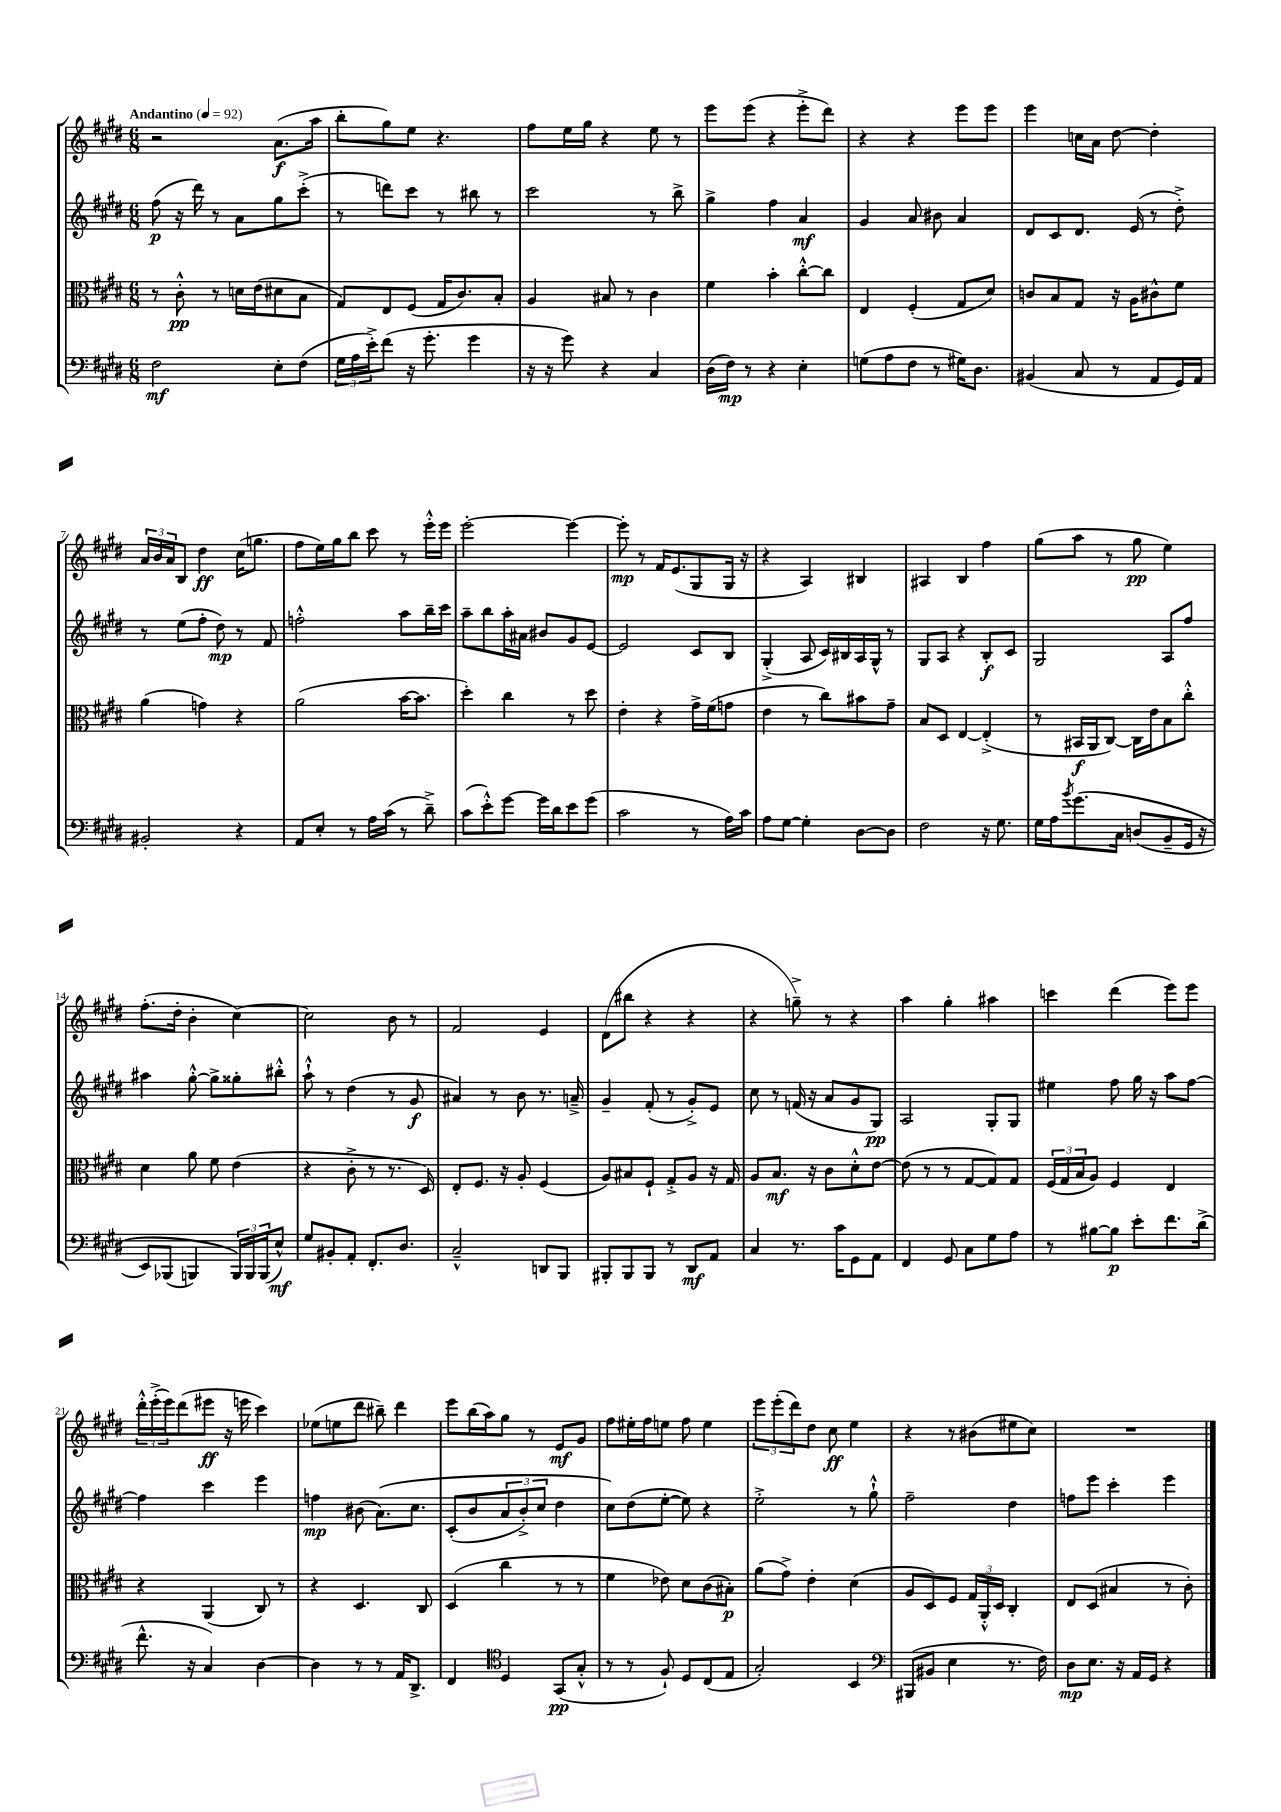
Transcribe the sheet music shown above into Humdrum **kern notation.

**kern	**dynam	**kern	**dynam	**kern	**dynam	**kern	**dynam
*part4	*part4	*part3	*part3	*part2	*part2	*part1	*part1
*staff4	*staff4	*staff3	*staff3	*staff2	*staff2	*staff1	*staff1
*clefF4	*	*clefC3	*	*clefG2	*	*clefG2	*
*k[f#c#g#d#]	*	*k[f#c#g#d#]	*	*k[f#c#g#d#]	*	*k[f#c#g#d#]	*
*M6/8	*	*M6/8	*	*M6/8	*	*M6/8	*
*MM92	*	*MM92	*	*MM92	*	*MM92	*
=1	=1	=1	=1	=1	=1	=1	=1
!	!	!	!	!	!	!LO:TX:a:B:t=Andantino	!
2F#\	mf	8r	.	(8ff#\	p	2r	.
.	.	8c#'^^\	pp	16r	.	.	.
.	.	.	.	16ddd#\)	.	.	.
.	.	8r	.	8r	.	.	.
.	.	16dn\LL	.	8a\L	.	.	.
.	.	(16e\J	.	.	.	.	.
8E'\L	.	8d#X\	.	8gg#\	.	(8.a\L	f
(8F#\J	.	8B\J	.	(8ccc#'^\J	.	.	.
.	.	.	.	.	.	16aa\Jk	.
=2	=2	=2	=2	=2	=2	=2	=2
24G#\LL	.	8G#/L)	.	8r	.	8bb'\L	.
24A\	.	.	.	.	.	.	.
24e'^\J)	.	.	.	.	.	.	.
(8f#\J	.	8E/	.	8dddn\L)	.	8gg#\)	.
16r	.	(8F#/J	.	8ccc#\J	.	8ee\J	.
8.g#'\	.	.	.	.	.	.	.
.	.	16G#/KL	.	8r	.	4.r	.
.	.	8.c#/)	.	.	.	.	.
4g#\	.	.	.	8bb#X\	.	.	.
.	.	8B'/J	.	8r	.	.	.
=3	=3	=3	=3	=3	=3	=3	=3
16r	.	4A/	.	2ccc#\	.	8ff#\L	.
16r	.	.	.	.	.	.	.
8g#\)	.	.	.	.	.	16ee\L	.
.	.	.	.	.	.	16gg#\JJ	.
4r	.	8B#X/	.	.	.	4r	.
.	.	8r	.	.	.	.	.
4C#/	.	4c#\	.	8r	.	8ee\	.
.	.	.	.	8bb^\	.	8r	.
=4	=4	=4	=4	=4	=4	=4	=4
(16D#\LL	.	4f#\	.	4gg#^\	.	8eee\L	.
16F#\JJ)	mp	.	.	.	.	.	.
8r	.	.	.	.	.	(8eee\J	.
4r	.	4b'\	.	4ff#\	.	4r	.
4E'\	.	[8cc#'^^\L	.	4a/	mf	8eee'^\L	.
.	.	8cc#\J]	.	.	.	8ddd#\J)	.
=5	=5	=5	=5	=5	=5	=5	=5
(8Gn\L	.	4E/	.	4g#/	.	4r	.
8A\	.	.	.	.	.	.	.
8F#\J	.	(4F#'/	.	8a/	.	4r	.
8r	.	.	.	8b#X\	.	.	.
16G#X\KL)	.	8G#/L	.	4a/	.	8eee\L	.
8.D#\J	.	.	.	.	.	.	.
.	.	8d#/J)	.	.	.	8eee\J	.
=6	=6	=6	=6	=6	=6	=6	=6
(4BB#X/	.	8cn/L	.	8d#/L	.	4eee\	.
.	.	8B/	.	8c#/	.	.	.
8C#/	.	8G#/J	.	8.d#/J	.	16ccn\LL	.
.	.	.	.	.	.	16a\JJ	.
8r	.	16r	.	.	.	[8dd#\	.
.	.	16A\KL	.	(16e/	.	.	.
8AA/L	.	8c#X^^\	.	8r	.	4dd#'\]	.
16GG#/L)	.	8f#\J	.	8dd#'^\)	.	.	.
16AA/JJ	.	.	.	.	.	.	.
!!LO:LB:g=z
=7	=7	=7	=7	=7	=7	=7	=7
2BB#X'/	.	(4a\	.	8r	.	24a/LL	.
.	.	.	.	.	.	24b/	.
.	.	.	.	.	.	24a/J	.
.	.	.	.	(8ee\L	.	8B/J	.
.	.	4gn\)	.	8ff#'\J	.	4dd#\	ff
.	.	.	.	8dd#\)	mp	.	.
4r	.	4r	.	8r	.	(16cc#\KL	.
.	.	.	.	.	.	8.ggn\J	.
.	.	.	.	8f#/	.	.	.
=8	=8	=8	=8	=8	=8	=8	=8
8AA/L	.	(2a\	.	2ffn'^^\	.	8ff#\L	.
8E'/J	.	.	.	.	.	16ee\L)	.
.	.	.	.	.	.	16gg#\J	.
8r	.	.	.	.	.	8bb\J	.
16A\LL	.	.	.	.	.	8ccc#\	.
(16c#\JJ	.	.	.	.	.	.	.
8r	.	[16b\KL	.	8aa\L	.	8r	.
.	.	8.b\J]	.	.	.	.	.
8d#~^\)	.	.	.	16bb~\L	.	16eee'^^\LL	.
.	.	.	.	16ccc#\JJ	.	16eee\JJ	.
=9	=9	=9	=9	=9	=9	=9	=9
(8c#\L	.	4dd#'\)	.	8aa~\L	.	[2eee'\	.
8e'^^\)	.	.	.	8bb\	.	.	.
[8g#\J	.	4cc#\	.	16aa'\L	.	.	.
.	.	.	.	16a#X\JJ	.	.	.
16g#\LL]	.	.	.	8b#X/L	.	.	.
16d#\J	.	.	.	.	.	.	.
8e\	.	8r	.	8g#/	.	4eee\_	.
(8g#\J	.	8dd#\	.	[8e/J	.	.	.
=10	=10	=10	=10	=10	=10	=10	=10
2c#\	.	4e'\	.	2e/]	.	8eee'\]	mp
.	.	.	.	.	.	8r	.
.	.	4r	.	.	.	16f#/KL	.
.	.	.	.	.	.	(8.e/	.
8r	.	16g#^\LL	.	8c#/L	.	8G#/	.
.	.	(16f#\J	.	.	.	.	.
16A\LL)	.	8gn\J	.	8B/J	.	16G#/Jk	.
16c#\JJ	.	.	.	.	.	16r	.
=11	=11	=11	=11	=11	=11	=11	=11
8A\L	.	4e\	.	(4G#'^/	.	4r	.
[8G#\J	.	.	.	.	.	.	.
4G#'\]	.	8r	.	8A/	.	4A/)	.
.	.	8cc#\L)	.	16c#/LL)	.	.	.
.	.	.	.	16B#X/	.	.	.
[8D#\L	.	8b#X\	.	16A/	.	4B#X/	.
.	.	.	.	16G#^^/JJ	.	.	.
8D#\J]	.	8g#~\J	.	8r	.	.	.
=12	=12	=12	=12	=12	=12	=12	=12
2F#\	.	8B/L	.	8G#/L	.	4A#X/	.
.	.	8D#/J	.	8A/J	.	.	.
.	.	[4E/	.	4r	.	4B/	.
16r	.	(4E'^/]	.	8B'/L	f	4ff#\	.
8.G#\	.	.	.	.	.	.	.
.	.	.	.	8c#/J	.	.	.
=13	=13	=13	=13	=13	=13	=13	=13
16G#\LL	.	8r	.	2G#/	.	(8gg#\L	.
16A\J	.	.	.	.	.	.	.
8qb/	.	.	.	.	.	.	.
(8.g#\	.	16BB#X/LL	f	.	.	8aa\J	.
.	.	16AA/J	.	.	.	.	.
.	.	[8C#/J)	.	.	.	8r	.
16C#\Jk	.	.	.	.	.	.	.
(8Dn/L	.	16C#\LL]	.	.	.	8gg#\	pp
.	.	16e\J	.	.	.	.	.
8BB~/	.	8B\	.	8A/L	.	4ee\)	.
16GG#/Jk	.	8cc#'^^\J	.	8ff#/J	.	.	.
16r	.	.	.	.	.	.	.
!!LO:LB:g=z
=14	=14	=14	=14	=14	=14	=14	=14
8EE/L)	.	4d#\	.	4aa#X\	.	(8.ff#'\L	.
(8BBB-X/J	.	.	.	.	.	.	.
.	.	.	.	.	.	16dd#'\Jk	.
4BBBn/)	.	8a\	.	[8gg#'^^\	.	4b'\	.
.	.	8f#\	.	8gg#^\L]	.	.	.
24BBB/LL)	.	(4e\	.	8gg##X'\	.	[4cc#\)	.
24BBB/	.	.	.	.	.	.	.
(24BBB/J	.	.	.	.	.	.	.
8E^^/J)	mf	.	.	8bb#X'^^\J	.	.	.
=15	=15	=15	=15	=15	=15	=15	=15
8G#/L	.	4r	.	8aa`^^\	.	2cc#\]	.
8BB#X'/	.	.	.	8r	.	.	.
8AA'/J	.	8c#'^\	.	(4dd#\	.	.	.
8.FF#'/L	.	8r	.	.	.	.	.
.	.	8.r	.	8r	.	8b\	.
8.D#/J	.	.	.	.	.	.	.
.	.	.	.	8g#/	f	8r	.
.	.	16D#/)	.	.	.	.	.
=16	=16	=16	=16	=16	=16	=16	=16
2C#~^^/	.	8E'/L	.	4a#X/)	.	2f#/	.
.	.	8.F#/J	.	.	.	.	.
.	.	.	.	8r	.	.	.
.	.	16r	.	.	.	.	.
.	.	8A'/	.	8b\	.	.	.
8DDn/L	.	(4F#/	.	8.r	.	4e/	.
8BBB/J	.	.	.	.	.	.	.
.	.	.	.	16an~^/	.	.	.
=17	=17	=17	=17	=17	=17	=17	=17
8BBB#X'/L	.	8A/L)	.	4g#~/	.	(8d#\L	.
8BBB#/	.	8B#X/	.	.	.	8bb#X\J	.
8BBB#/J	.	8F#`/J	.	(8f#'/	.	4r	.
8r	.	8G#'^/L	.	8r	.	.	.
8DD#/L	mf	8A/J	.	8g#'^/L)	.	4r	.
8AA/J	.	16r	.	8e/J	.	.	.
.	.	16G#/	.	.	.	.	.
=18	=18	=18	=18	=18	=18	=18	=18
4C#/	.	8A/L	.	8cc#\	.	4r	.
.	.	8.B/J	mf	8r	.	.	.
8.r	.	.	.	(16fn/	.	8ggn~^\)	.
.	.	16r	.	16r	.	.	.
.	.	8c#\L	.	8a/L	.	8r	.
16c#\KL	.	.	.	.	.	.	.
8GG#\	.	8d#'^^\	.	8g#/	.	4r	.
8AA\J	.	[8e\J	.	8G#/J)	pp	.	.
=19	=19	=19	=19	=19	=19	=19	=19
4FF#/	.	(8e\]	.	2A/	.	4aa\	.
.	.	8r	.	.	.	.	.
8GG#/	.	8r	.	.	.	4gg#'\	.
8C#\L	.	[8G#/L	.	.	.	.	.
8G#\	.	8G#/])	.	8G#'/L	.	4aa#X\	.
8A\J	.	8G#/J	.	8G#/J	.	.	.
=20	=20	=20	=20	=20	=20	=20	=20
8r	.	(24F#/LL	.	4ee#X\	.	4cccn\	.
.	.	24G#/	.	.	.	.	.
.	.	24B/J	.	.	.	.	.
[8B#X\L	.	8A/J)	.	.	.	.	.
8B#\J]	p	4F#/	.	8ff#\	.	(4ddd#\	.
8e'\L	.	.	.	16gg#\	.	.	.
.	.	.	.	16r	.	.	.
8.f#\	.	4E/	.	8aa\L	.	8eee\L)	.
.	.	.	.	[8ff#\J	.	8eee\J	.
(16d#^\Jk	.	.	.	.	.	.	.
!!LO:LB:g=z
=21	=21	=21	=21	=21	=21	=21	=21
8.f#^^\	.	4r	.	4ff#\]	.	24ddd#'^^\LL	.
.	.	.	.	.	.	(24eee'^\	.
.	.	.	.	.	.	24eee\J)	.
.	.	.	.	.	.	(8ddd#\	.
16r	.	.	.	.	.	.	.
4C#/)	.	(4AA/	.	4ccc#\	.	8eee#X\J	ff
.	.	.	.	.	.	16r	.
.	.	.	.	.	.	16eeen\	.
[4D#\	.	8C#/)	.	4eee\	.	4ccc#\)	.
.	.	8r	.	.	.	.	.
=22	=22	=22	=22	=22	=22	=22	=22
4D#\]	.	4r	.	4ffn\	mp	(8ee-X\L	.
.	.	.	.	.	.	8een\	.
8r	.	4.D#/	.	(8b#X\	.	8ddd#\J	.
8r	.	.	.	(8.a\L)	.	8bb#X~\)	.
16AA/KL	.	.	.	.	.	4ddd#\	.
8.DD#^/J	.	.	.	8.cc#\J	.	.	.
.	.	8C#/	.	.	.	.	.
=23	=23	=23	=23	=23	=23	=23	=23
4FF#/	.	(4D#/	.	(8c#'/L	.	8eee\L	.
.	.	.	.	8b/	.	(16bb\L	.
.	.	.	.	.	.	16aa\J)	.
*clefC4	*	*	*	*	*	*	*
4D#/	.	4cc#\	.	12a/	.	8gg#\J	.
.	.	.	.	12b'^/)	.	.	.
.	.	.	.	.	.	8r	.
.	.	.	.	12cc#/J	.	.	.
(8GG#/L	pp	8r	.	4dd#\	.	8e/L	mf
8G#'^^/J	.	8r	.	.	.	8g#/J	.
=24	=24	=24	=24	=24	=24	=24	=24
8r	.	4f#\	.	8cc#\L)	.	8ff#\L	.
8r	.	.	.	(8dd#\	.	16ee#X'\L	.
.	.	.	.	.	.	16ff#\J	.
8F#`/)	.	8e-X\)	.	[8ee'\J	.	8een\J	.
8D#/L	.	8d#\L	.	8ee\])	.	8ff#\	.
(8C#/	.	(8c#\	.	4r	.	4ee\	.
8E/J	.	8B#X'\J)	p	.	.	.	.
=25	=25	=25	=25	=25	=25	=25	=25
2G#'/)	.	(8a\L	.	2ee'^\	.	12eee\L	.
.	.	.	.	.	.	(12eee'\	.
.	.	8g#^\J)	.	.	.	.	.
.	.	.	.	.	.	12ddd#\)	.
.	.	4e'\	.	.	.	8dd#\J	.
.	.	.	.	.	.	8cc#\	ff
4BB/	.	(4d#\	.	8r	.	4ee\	.
.	.	.	.	8gg#`^^\	.	.	.
=26	=26	=26	=26	=26	=26	=26	=26
*clefF4	*	*	*	*	*	*	*
(8BBB#X/L	.	8A/L	.	2ff#~\	.	4r	.
8BB#X/J	.	8D#/)	.	.	.	.	.
4E\	.	8F#/J	.	.	.	8r	.
.	.	24G#/LL	.	.	.	(8b#X\L	.
.	.	24AA'^^/	.	.	.	.	.
.	.	24D#/JJ	.	.	.	.	.
8.r	.	4C#'/	.	4dd#\	.	8ee#X\	.
.	.	.	.	.	.	8cc#\J)	.
16F#\)	.	.	.	.	.	.	.
=27	=27	=27	=27	=27	=27	=27	=27
8D#\L	mp	8E/L	.	8ffn\L	.	2.r	.
8.E\J	.	(8D#/J	.	8eee\J	.	.	.
.	.	4B#X/	.	4ccc#'\	.	.	.
16r	.	.	.	.	.	.	.
16AA/LL	.	.	.	.	.	.	.
16GG#/JJ	.	.	.	.	.	.	.
4r	.	8r	.	4eee\	.	.	.
.	.	8c#'\)	.	.	.	.	.
==	==	==	==	==	==	==	==
*-	*-	*-	*-	*-	*-	*-	*-
